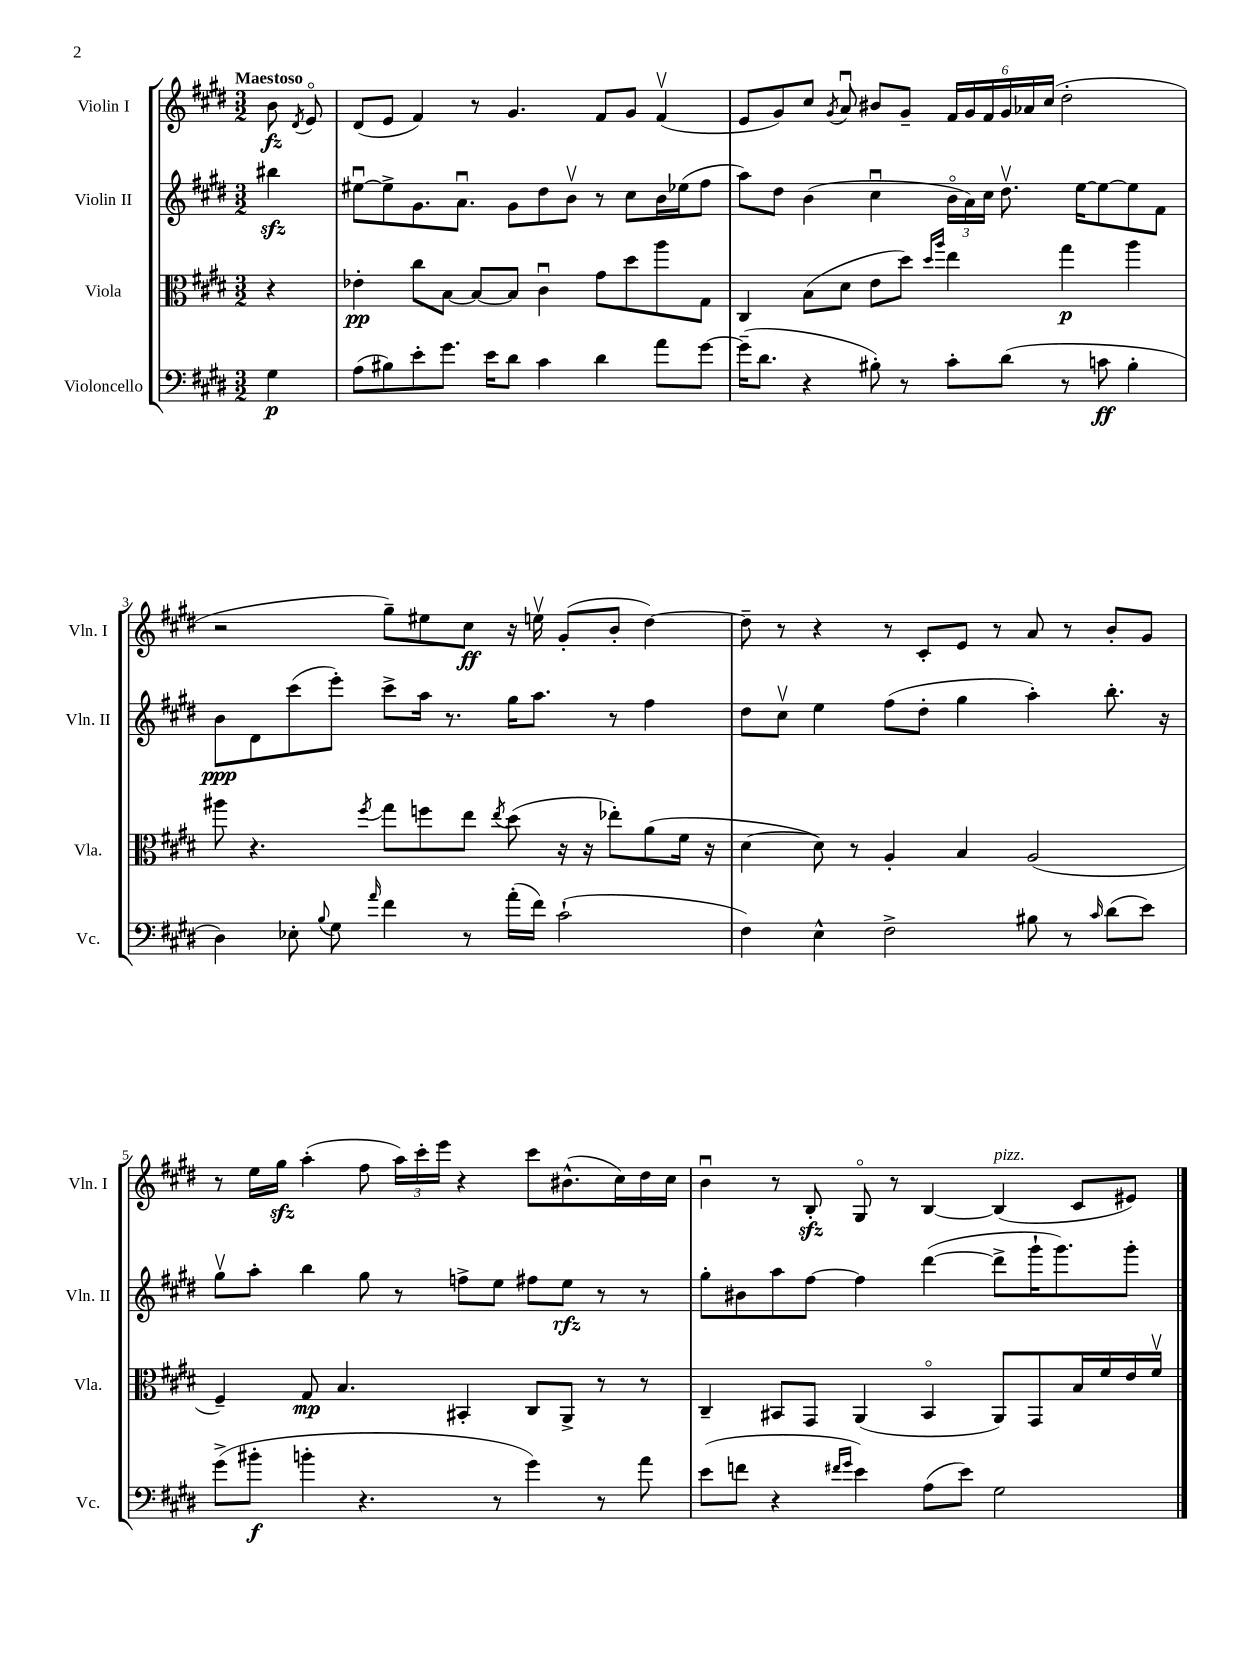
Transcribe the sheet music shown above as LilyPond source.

<<
\new StaffGroup <<
\new Staff = "s0" \with { instrumentName = "Violin I" shortInstrumentName = "Vln. I" } {
    \clef treble \key e \major \numericTimeSignature \time 3/2 \partial 4 \tempo "Maestoso"
    \autoBeamOff b'8\fz \acciaccatura { dis'8 } e'8\flageolet |
    dis'8[( e'8] fis'4) r8 gis'4. fis'8[ gis'8] fis'4\upbow( |
    e'8[ gis'8) cis''8] \acciaccatura { gis'8 } a'8\downbow bis'8[ gis'8]-- \tuplet 6/4 { fis'16[ gis'16 fis'16 gis'16 aes'16 cis''16]( } dis''2-. |
    r2 gis''8[--) eis''8 cis''8]\ff r16 e''16\upbow gis'8[-.( b'8]-. dis''4~) |
    dis''8-- r8 r4 r8 cis'8[-. e'8] r8 a'8 r8 b'8[-. gis'8] |
    r8 e''16[ gis''16]\sfz a''4-.( fis''8 \tuplet 3/2 { a''16[) cis'''16-. e'''16] } r4 cis'''8[ bis'8.-^( cis''16) dis''16 cis''16] |
    b'4\downbow r8 b8-.\sfz gis8\flageolet r8 b4~ b4^\markup { \italic "pizz." }( cis'8[ eis'8]) \bar "|." |
}
\new Staff = "s1" \with { instrumentName = "Violin II" shortInstrumentName = "Vln. II" } {
    \clef treble \key e \major \numericTimeSignature \time 3/2 \partial 4
    \autoBeamOff bis''4\sfz |
    eis''8[~\downbow eis''8-> gis'8. a'8.]\downbow gis'8[ dis''8 b'8]\upbow r8 cis''8[ b'16 ees''16( fis''8] |
    a''8[) dis''8] b'4( cis''4\downbow \tuplet 3/2 { b'16[\flageolet a'16) cis''16] } dis''8.\upbow e''16[~ e''8~ e''8 fis'8] |
    b'8[\ppp dis'8 cis'''8( e'''8]-.) cis'''8[-> a''16] r8. gis''16[ a''8.] r8 fis''4 |
    dis''8[ cis''8]\upbow e''4 fis''8[( dis''8]-. gis''4 a''4-.) b''8.-. r16 |
    gis''8[\upbow a''8]-. b''4 gis''8 r8 f''8[-> e''8] fis''8[ e''8]\rfz r8 r8 |
    gis''8[-. bis'8 a''8 fis''8]~ fis''4 dis'''4~( dis'''8[-> gis'''16-! gis'''8.) gis'''8]-. \bar "|." |
}
\new Staff = "s2" \with { instrumentName = "Viola" shortInstrumentName = "Vla." } {
    \clef alto \key e \major \numericTimeSignature \time 3/2 \partial 4
    \autoBeamOff r4 |
    ees'4-.\pp cis''8[ b8]~ b8[~ b8] cis'4\downbow gis'8[ dis''8 a''8 gis8] |
    cis4 b8[( dis'8] e'8[ dis''8]) \grace { dis''16[ a''16] } e''4 gis''4\p a''4 |
    ais''8 r4. \acciaccatura { fis''8 } gis''8[ f''8 e''8] \acciaccatura { e''8 } dis''8( r16 r16 ees''8[-.) a'8( fis'16] r16 |
    dis'4~ dis'8) r8 a4-. b4 a2( |
    fis4--) gis8\mp b4. bis,4-. cis8[ a,8]-> r8 r8 |
    cis4-- bis,8[ gis,8] a,4( bis,4\flageolet a,8[) gis,8 b16 fis'16 e'16 fis'16]\upbow \bar "|." |
}
\new Staff = "s3" \with { instrumentName = "Violoncello" shortInstrumentName = "Vc." } {
    \clef bass \key e \major \numericTimeSignature \time 3/2 \partial 4
    \autoBeamOff gis4\p |
    a8[( bis8) e'8-. gis'8.] e'16[ dis'8] cis'4 dis'4 a'8[ gis'8]~ |
    gis'16[--( dis'8.] r4 bis8-.) r8 cis'8[-. dis'8]( r8 c'8\ff bis4-. |
    dis4) ees8-. \appoggiatura { b8 } gis8 \grace { a'16 } fis'4 r8 a'16[-.( fis'16]) cis'2-!( |
    fis4) e4-^ fis2-> bis8 r8 \grace { cis'16 } dis'8[( e'8]) |
    gis'8[->( bis'8]-.\f b'4-. r4. r8 gis'4) r8 a'8 |
    e'8[( f'8] r4 \grace { fis'16[ gis'16] } e'4) a8[( e'8]) gis2 \bar "|." |
}
>>
>>
